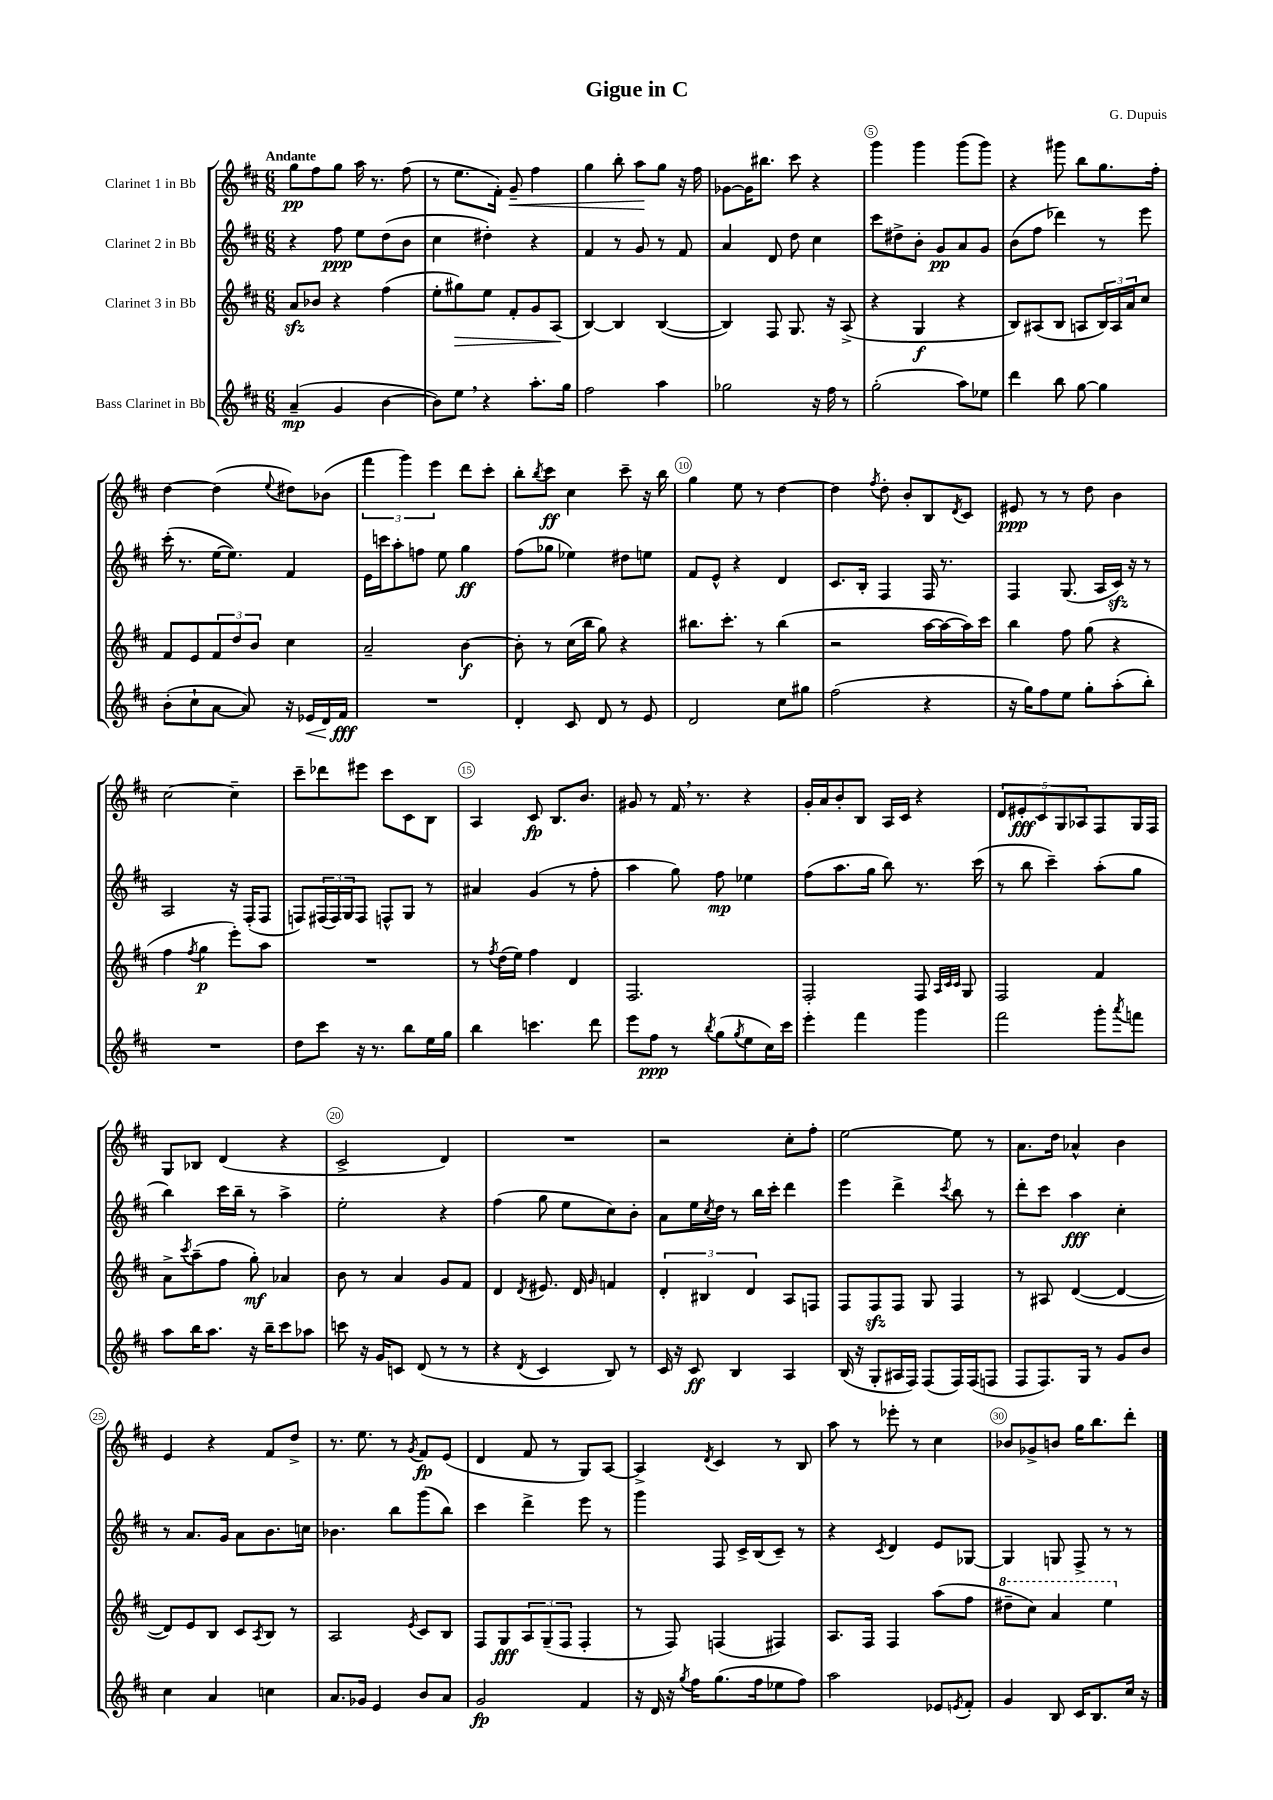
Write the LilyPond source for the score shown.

\header { title = "Gigue in C" composer = "G. Dupuis" }
<<
\new StaffGroup <<
\new Staff = "s0" \with { instrumentName = "Clarinet 1 in Bb" } {
    \clef treble \key d \major \numericTimeSignature \time 6/8 \tempo "Andante"
    g''8\pp fis''8 g''8 a''16 r8. fis''8( |
    r8 e''8. fis'16-.) g'8--\< fis''4 |
    g''4 b''8-. a''8\! g''8 r16 fis''16 |
    ges'8~ ges'16 bis''8. cis'''8 r4 |
    g'''4 g'''4 g'''8( g'''8) |
    r4 gis'''8 b''8 g''8. fis''16-. |
    d''4~ d''4( \appoggiatura { e''8 } dis''8) bes'8( |
    \tuplet 3/2 { fis'''4 g'''4) e'''4 } d'''8 cis'''8-. |
    b''8-. \acciaccatura { b''8 } cis'''8\ff cis''4 cis'''8-- r16 b''16 |
    g''4 e''8 r8 d''4~ |
    d''4 \acciaccatura { fis''8 } d''8-. b'8-. b8 \acciaccatura { d'8 } cis'8 |
    eis'8\ppp r8 r8 d''8 b'4 |
    cis''2~ cis''4-- |
    cis'''8-- des'''8 eis'''8 cis'''8 cis'8 b8 |
    a4 cis'8\fp b8. b'8. |
    gis'8 r8 fis'16 \breathe r8. r4 |
    g'16-. a'16 b'8-. b8 a16 cis'16 r4 |
    \tuplet 5/4 { d'8 eis'8-.\fff cis'8 g8 aes8 } fis8 g16 fis16 |
    g8 bes8 d'4( r4 |
    cis'2-> d'4) |
    R2. |
    r2 cis''8-. fis''8-. |
    e''2~ e''8 r8 |
    a'8. d''16 aes'4-^ b'4 |
    e'4 r4 fis'8 d''8-> |
    r8. e''8. r8 \acciaccatura { g'8 } fis'8\fp e'8( |
    d'4 fis'8 r8 g8) a8~ |
    a4-> \acciaccatura { d'8 } cis'4 r8 b8 |
    a''8 r8 ees'''8-. r8 cis''4 |
    bes'8 ges'8-> b'8 g''16 b''8. d'''8-. \bar "|." |
}
\new Staff = "s1" \with { instrumentName = "Clarinet 2 in Bb" } {
    \clef treble \key d \major \numericTimeSignature \time 6/8
    r4 fis''8\ppp e''8 d''8( b'8 |
    cis''4 dis''4-.) r4 |
    fis'4 r8 g'8 r8 fis'8 |
    a'4 d'8 d''8 cis''4 |
    cis'''8 dis''8-> b'8-. g'8\pp a'8 g'8 |
    b'8( fis''8 des'''4) r8 e'''8 |
    cis'''16-.( r8. e''16~ e''8.) fis'4 |
    e'16 c'''16 a''8-. f''8 e''8 g''4\ff |
    fis''8( ges''8 ees''4) dis''8 e''8 |
    fis'8 e'8-^ r4 d'4 |
    cis'8. b16-. fis4 fis16 r8. |
    fis4 g8.( a16 cis'16\sfz) r16 r8 |
    a2 r16 fis16-.( fis8 |
    f8) \tuplet 3/2 { fis16( fis16) g16 } fis8 f8-^ g8 r8 |
    ais'4 g'4( r8 fis''8-. |
    a''4 g''8) fis''8\mp ees''4 |
    fis''8( a''8. g''16 b''8) r8. cis'''16( |
    r8 b''8 cis'''4--) a''8-.( g''8 |
    b''4) cis'''16 b''16-- r8 a''4-> |
    e''2-. r4 |
    fis''4( g''8 e''8 cis''8) b'8-. |
    a'8 e''16 \acciaccatura { cis''8 } d''16 r8 b''16 cis'''16-. d'''4 |
    e'''4 d'''4-> \acciaccatura { cis'''8 } b''8 r8 |
    d'''8-. cis'''8 a''4\fff cis''4-. |
    r8 a'8. g'16 a'8 b'8. c''16 |
    bes'4. b''8 g'''8( b''8) |
    cis'''4 d'''4-> e'''8 r8 |
    g'''4 fis8 cis'16-> b16( cis'8--) r8 |
    r4 \acciaccatura { cis'8 } d'4 e'8 ges8~ |
    ges4 g8 fis8-> r8 r8 \bar "|." |
}
\new Staff = "s2" \with { instrumentName = "Clarinet 3 in Bb" } {
    \clef treble \key d \major \numericTimeSignature \time 6/8
    a'8\sfz bes'8 r4 fis''4( |
    e''8-. gis''8\>) e''8 fis'8-. g'8 a8\!( |
    b4~) b4 b4~( |
    b4) fis8 g8. r16 a8->( |
    r4 g4\f r4 |
    b8) ais8( b8 a8 \tuplet 3/2 { b16) a16 a'16 } cis''8 |
    fis'8 e'8 \tuplet 3/2 { fis'8 d''8 b'8 } cis''4 |
    a'2-- b'4~\f |
    b'8-. r8 cis''16( b''16 g''8) r4 |
    bis''8. cis'''8.-. r8 bis''4( |
    r2 a''16~ a''16~ a''16) cis'''16 |
    b''4 fis''8 g''8( r4 |
    fis''4 \acciaccatura { fis''8 } g''4\p e'''8-.) a''8 |
    R2. |
    r8 \acciaccatura { fis''8 } d''16( e''16) fis''4 d'4 |
    fis2. |
    fis2-. fis8 \grace { a32 cis'32 cis'32 } g8 |
    fis2 fis'4 |
    a'8-> \acciaccatura { cis'''8 } a''8--( fis''8 g''8-.\mf) aes'4 |
    b'8 r8 a'4 g'8 fis'8 |
    d'4 \acciaccatura { d'8 } eis'8. d'16 \grace { g'16 } f'4 |
    \tuplet 3/2 { d'4-. bis4 d'4 } a8 f8 |
    fis8 fis8\sfz fis8 g8 fis4 |
    r8 ais8 d'4~( d'4~ |
    d'8) e'8 b8 cis'8 \acciaccatura { a8 } b8 r8 |
    a2 \acciaccatura { e'8 } cis'8 b8 |
    fis8 g8\fff \tuplet 3/2 { a8 g8--( fis8 } fis4-. |
    r8 fis8) f4( fis4) |
    a8. fis16 fis4 a''8( fis''8 |
    \ottava #1 dis'''8-- cis'''8) a''4 e'''4 \ottava #0 \bar "|." |
}
\new Staff = "s3" \with { instrumentName = "Bass Clarinet in Bb" } {
    \clef treble \key d \major \numericTimeSignature \time 6/8
    a'4--\mp( g'4 b'4~ |
    b'8) e''8 \breathe r4 a''8.-. g''16 |
    fis''2 a''4 |
    ges''2 r16 fis''16 r8 |
    g''2-.( a''8) ees''8 |
    d'''4 b''8 g''8~ g''4 |
    b'8-.( cis''8-! a'8~ a'8) r16 ees'16\< d'16 fis'16\fff\! |
    R2. |
    d'4-. cis'8 d'8 r8 e'8 |
    d'2 cis''8 gis''8 |
    fis''2( r4 |
    r16 g''16) fis''8 e''8 g''8-. a''8-.( b''8-.) |
    R2. |
    d''8 cis'''8 r16 r8. b''8 e''16 g''16 |
    b''4 c'''4. d'''8 |
    e'''8 fis''8\ppp r8 \acciaccatura { b''8 } g''8( \acciaccatura { g''8 } e''8 cis''16) cis'''16 |
    e'''4-. fis'''4 g'''4 |
    fis'''2 g'''8-. \acciaccatura { a'''8 } f'''8 |
    a''8 b''16 a''8. r16 b''16-- cis'''8 aes''8 |
    c'''8 r16 g'16 c'8 d'8( r8 r8 |
    r4 \acciaccatura { d'8 } cis'4 b8) r8 |
    cis'16 r16 cis'8\ff b4 a4 |
    b16( r16 g8-. ais16 fis16) fis8( fis16) fis16( f8 |
    fis8 fis8.) g16 r8 g'8 b'8 |
    cis''4 a'4 c''4 |
    a'8. ges'16 e'4 b'8 a'8 |
    g'2\fp fis'4 |
    r16 d'16 r16 \acciaccatura { g''8 } fis''16 g''8.( fis''16 ees''8 fis''8) |
    a''2 ees'8 \acciaccatura { e'8 } fis'8-. |
    g'4 b8 cis'16 b8. cis''16 r16 \bar "|." |
}
>>
>>
\layout { \context { \Score \override BarNumber.break-visibility = ##(#f #t #t) barNumberVisibility = #(every-nth-bar-number-visible 5) \override BarNumber.stencil = #(make-stencil-circler 0.1 0.3 ly:text-interface::print) } }
